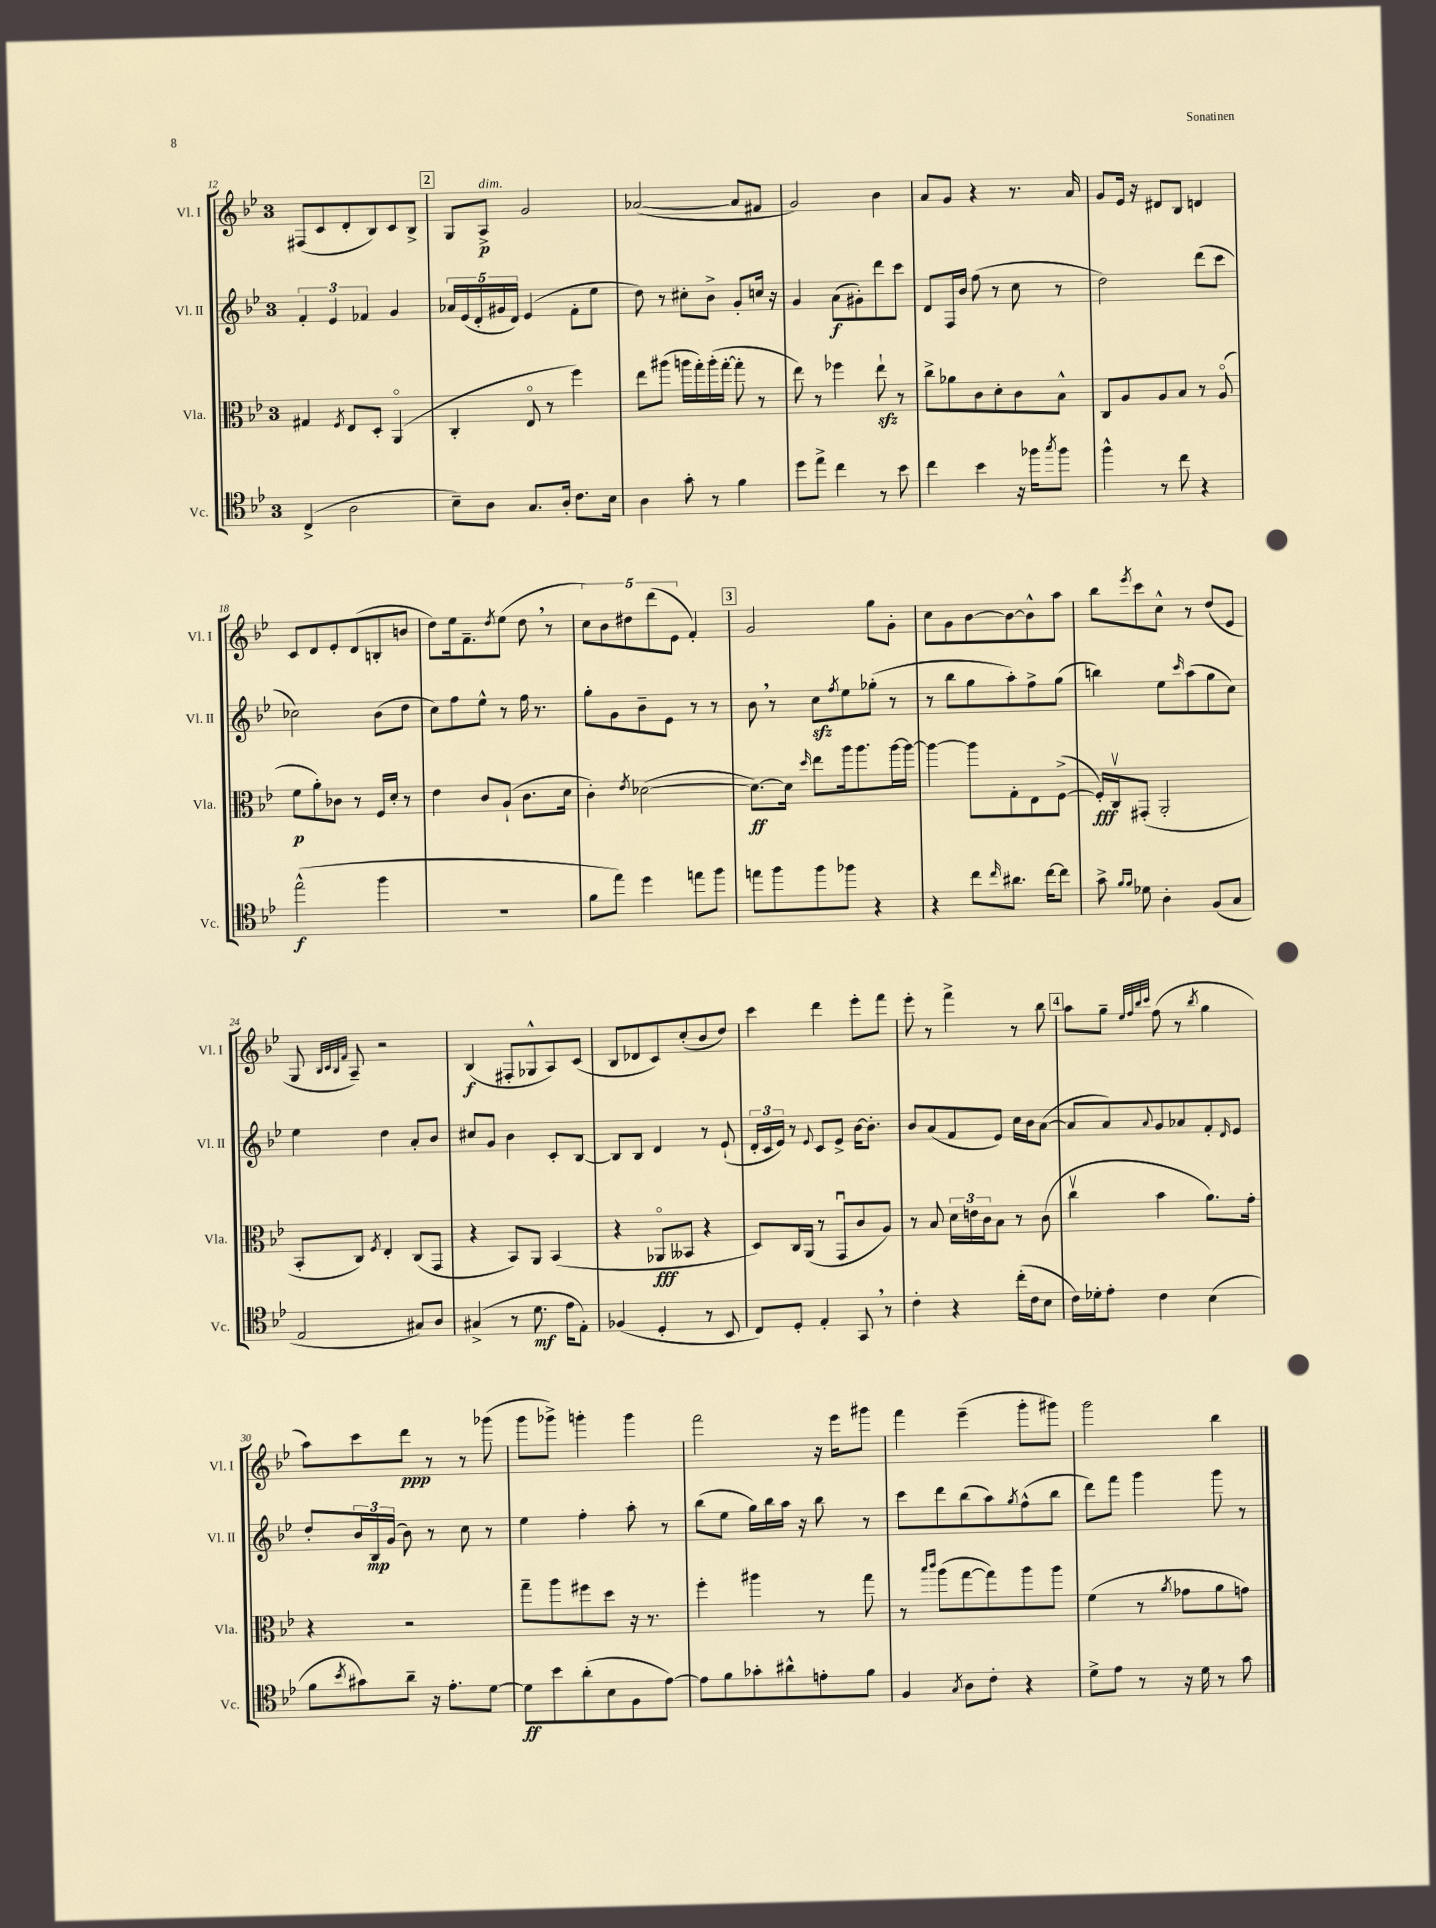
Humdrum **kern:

**kern	**kern	**kern	**kern
*staff4	*staff3	*staff2	*staff1
*clefC4	*clefC3	*clefG2	*clefG2
*k[b-e-]	*k[b-e-]	*k[b-e-]	*k[b-e-]
*M3/4	*M3/4	*M3/4	*M3/4
(4C^/	4G#/	6f'/	(8F#/L
.	.	.	8c/
.	.	6e-/	.
.	8qF/	.	.
2A\	8E-/L	.	8d'/
.	.	6f-/	.
.	8D'/J	.	8B-/)
.	(4AAo/	4g/	8c/
.	.	.	8B-^/J
=	=	=	=
8B-~\L)	4C'/	20a-/LL	8G/L
.	.	(20e-/	.
.	.	20d'/	.
8A\J	.	.	8A^/J
.	.	20g#/	.
.	.	20d/JJ)	.
8.G/L	8E-o/	(4e-/	2g/
.	8r	.	.
16A'/Jk	.	.	.
8.c\L	4ff\)	8f'\L	.
.	.	8ee-\J	.
16B-\Jk	.	.	.
=	=	=	=
4A\	8ee-\L	8dd\)	([2a-/
.	(8aa#\J	8r	.
8g'\	16aa\LL	8cc#'\L	.
.	16gg'\)	.	.
8r	(16aa'\	8b-^\J	.
.	[16gg'\JJ	.	.
4f\	8gg'\]	8g'/L	8a-/]L
.	8r	16cc/Jk	8f#/J
.	.	16r	.
=	=	=	=
8dd\L	8ee-\)	4g/	2g/)
8ee-^\J	8r	.	.
4cc\	4ff-\	(8a\L	.
.	.	8g#'\)	.
8r	8ee-`\	8ddd\	4b-\
8b-\	8r	8ccc\J	.
=	=	=	=
4cc\	8cc^\L	8d/L	8a/L
.	8a-\	16F/L	8g/J
.	.	16b-/JJ	.
4b-\	8c\	(8ff\	4r
.	8d'\	8r	.
16r	8c\	8cc\	8.r
16ff-\LK	.	.	.
8qgg/	.	.	.
8ff-\J	8B-^^\J	8r	.
.	.	.	16a/
=	=	=	=
4ff^^\	8C/L	2dd\)	8g/L
.	8A/	.	16e-/Jk
.	.	.	16r
8r	8A/	.	8d#/L
8cc\	8B-/J	.	8B-/J
4r	8r	(8ddd\L	4d/
.	(8Ao/	8ccc\J	.
=	=	=	=
(2ee-^^\	8f\L	2cc-\)	8c/L
.	8a'\)	.	8d/
.	8c-\J	.	8e-'/
.	8r	.	(8d/
4ff\	16F/LL	(8b-\L	8B'/
.	16d'/JJ	.	.
.	8r	8dd\J	8b/J
=	=	=	=
2.r	4e-\	8cc\L)	8dd\L)
.	.	8ff\	16ee-\k
.	.	.	8.f~\
.	8c/L	8ee-^^\J	.
.	.	.	8qdd/
.	(8A`/J	8r	(8ee-\J
.	8.c\L	16ff\	8dd\
.	.	8.r	.
.	.	.	8r
.	16d\Jk	.	.
=	=	=	=
8f\L	4c'\)	8gg'\L	10cc\L)
.	.	.	10b-\
8ee-\J)	.	8g\	.
.	.	.	10dd#\
.	8qe-/	.	.
4dd\	([2d-\	8b-~\	.
.	.	.	(10ddd\
.	.	8e-\J	.
.	.	.	10e-\J
8ee\L	.	8r	4f'/)
8ff\J	.	8r	.
=	=	=	=
8ee\L	8.d-\_L)	8b-\	2g/
8ff\	.	8r	.
.	16d-\]Jk	.	.
.	16qqdd/	.	.
8ff\	8ee-\L	8cc\L	.
.	.	8qff/	.
8ff-\J	16aa\k	8ee-\	.
.	8.aa\	.	.
4r	.	(8gg-'\J	8gg\L
.	[16aa\L	8r	8g'\J
.	16aa\_JJ	.	.
=	=	=	=
4r	4aa\_	8r	8cc\L
.	.	8bb-\L	8g\
8cc\L	8aa\]L	8gg\	[8b-\
16qqcc/	.	.	.
8.a#\J	8G'\	8aa'\)	8b-\_
.	8E-\	8ff^\	8b-^^\]
[16cc\LK	.	.	.
8cc\]J	([8F^\J	(8gg\J	8aa\J
=	=	=	=
8g^\	16F'/]LL)	4bb\)	8bb-\L
.	16Cv/J	.	.
16qqf/LL	.	.	.
16qqf/JJ	.	.	8qeee-/
8d-\	(8GG#'/J	.	8ccc\
4A'\	2AA'/	8ee-\L	8cc^^\J
.	.	16qqccc/	.
.	.	(8aa\	8r
(8F/L	.	8gg\	(8dd/L
8G/J	.	8cc\J)	8e-/J
=	=	=	=
2E-/	8BB-'/L	4ee-\	8G/
.	.	.	32qqB-/LLL
.	.	.	32qqc/
.	.	.	32qqB-/
.	.	.	32qqf/JJJ
.	8C/J)	.	8A~/)
.	8qF/	.	.
.	4E-'/	4dd\	2r
8G#/L)	(8C/L	8a'/L	.
8A/J	8GG/J	8b-/J	.
=	=	=	=
(4G#^/	4r	8cc#/L	(4B-/
.	.	8g/J	.
8r	8BB-/L)	4b-\	8F#'/L
8.d\	8AA/J	.	8G-^^/
.	(4BB-/	8c'/L	8A/)
16e-\LK	.	.	.
8E-'\J)	.	[8B-/J	(8c/J
=	=	=	=
(4F-/	4r	8B-/]L	8B-/L
.	.	8B-/J	8d-/
4D'/	8AA-o/L	4d/	8c/)
.	8BB--/J	.	(8cc'/
8r	4r	8r	8b-/
8BB-/	.	(8e-`/	8dd/J)
=	=	=	=
8C/L)	8D/L)	24d'/LL	4ccc\
.	.	24c/	.
.	.	24e-/JJ)	.
8D'/J	16C/L	8r	.
.	(16AA/JJ	.	.
.	.	8qqe-/	.
4E-'/	8r	8c/L	4ddd\
.	8GGu/L	8e-^/J	.
8GG/	8c/	[16b-\LK	8eee-'\L
.	.	8.b-'\]J	.
8r	8A/J)	.	8fff\J
=	=	=	=
4c'\	8r	8b-/L	8eee-'\
.	8B-/	(8a/	8r
4r	24d\LL	8f/	4fff^\
.	24e\	.	.
.	24c\J	.	.
.	8B-\J	8e-/J)	.
(16cc'\LL	8r	16cc\LL	8r
16c\J	.	16b-\J	.
8B-\J	(8c\	([8a\J	8bb-\
=	=	=	=
16c\LL)	4ccv\	8a/]L	8aa\L
16d-'\J	.	.	.
8e-'\J	.	8a/)	8gg~\J
.	.	.	32qqee-/LLL
.	.	.	32qqff/
.	.	.	32qqbb-/
.	.	8qqa/	32qqccc/JJJ
4c\	4b-\	8g/	(8ff\
.	.	8a-/	8r
.	.	.	8qbb-/
(4B-\	8.a\L)	8f'/	4gg\
.	.	16qqd/	.
.	.	8e-/J	.
.	16g'\Jk	.	.
=	=	=	=
8f\L	4r	8dd'/L	8aa\L)
8qb-/	.	.	.
8g#\)	.	24b-/L	8ccc\
.	.	24B-/	.
.	.	(24g/JJ	.
8a~\J	2r	8b-\)	8ddd\J
16r	.	8r	8r
8.e-'\L	.	.	.
.	.	8cc\	8r
[8d\J	.	8r	(8ggg-\
=	=	=	=
8d\]L	8gg~\L	4ee-\	8ggg\L
8b-\	8aa\	.	8ggg-^\J)
(8a'\	8ff#\	4ff'\	4ggg'\
8B-\	8dd\J	.	.
8F\	16r	8aa'\	4ggg\
.	8.r	.	.
[8e-\J)	.	8r	.
=	=	=	=
8e-\]L	4ff'\	(8bb-\L	2fff\
8f\	.	8ee-\J	.
8g-'\	4aa#\	16gg\LL)	.
.	.	16bb-\	.
8a#^^\	.	16aa\JJ	.
.	.	16r	.
8e'\	8r	8bb-\	16r
.	.	.	16eee-\LK
8f\J	8gg\	8r	8ggg#\J
=	=	=	=
4F/	8r	8ccc\L	4fff\
.	16qqbb-/LL	.	.
.	16qqccc/JJ	.	.
.	(8aa\L	8ddd\	.
8qG/	.	.	.
8A\L	[8gg\	(8bb-\	(4eee-~\
8c'\J	8gg\])	8aa\)	.
.	.	8qgg/	.
4r	8aa\	(8ff^^\	8ggg'\L
.	8aa\J	8bb-\J	8ggg#\J)
=	=	=	=
8d^\L	(4f\	8ddd\L)	2ggg\
8e-\J	.	8fff\J	.
8r	8r	4ggg\	.
.	8qa/	.	.
16r	8g-\L	.	.
16d\	.	.	.
8r	8a\	8ggg\	4bb-\
8g\	8g\J)	8r	.
==	==	==	==
*-	*-	*-	*-
